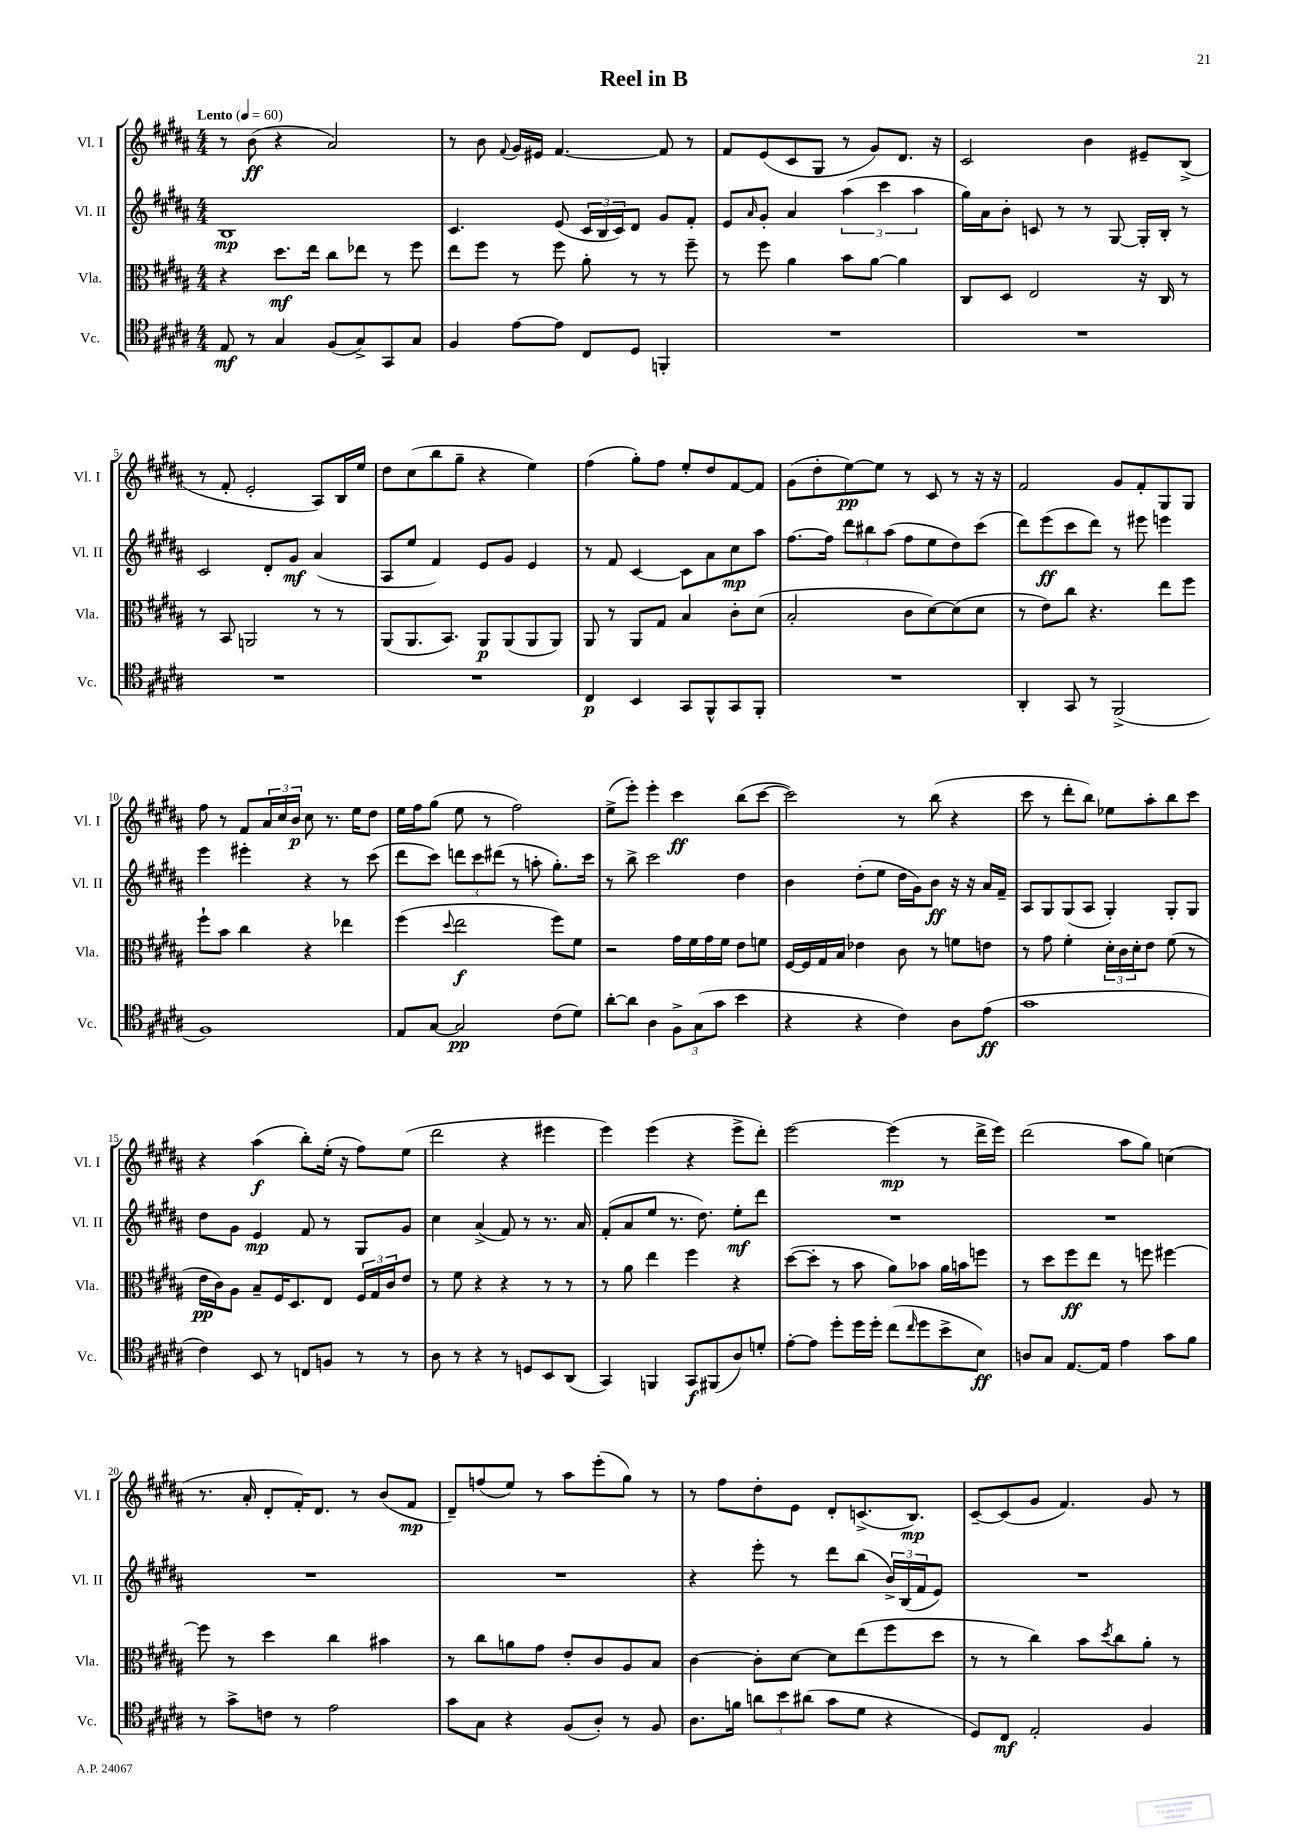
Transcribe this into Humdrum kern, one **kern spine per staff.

**kern	**kern	**kern	**kern
*staff4	*staff3	*staff2	*staff1
*clefC4	*clefC3	*clefG2	*clefG2
*k[f#c#g#d#a#]	*k[f#c#g#d#a#]	*k[f#c#g#d#a#]	*k[f#c#g#d#a#]
*M4/4	*M4/4	*M4/4	*M4/4
*MM60	*MM60	*MM60	*MM60
8E	4r	1B	8r
8r	.	.	(8b
4G#	8.dd#	.	4r
.	16ee	.	.
(8F#	8cc#	.	2a#)
8G#^)	8ee-	.	.
8GG#	8r	.	.
8G#	8ff#	.	.
=	=	=	=
4F#	8ee	4.c#	8r
.	8ff#	.	8b
.	.	.	8qqf#
[8e	8r	.	16g#
.	.	.	16e#
8e]	8ff#	(8e	[4.f#
8C#	8a#'	24c#	.
.	.	24B	.
.	.	24c#)	.
8D#	8r	8d#	.
4FF'	8r	8g#	8f#]
.	8ff#~	8f#'	8r
=	=	=	=
1r	8r	8e	8f#
.	.	16qqa#	.
.	8ff#	8g#'	(8e
.	4a#	4a#	8c#
.	.	.	8G#
.	8b	(6aa#	8r
.	[8a#	.	8g#)
.	.	6ccc#	.
.	4a#]	.	8.d#
.	.	6aa#	.
.	.	.	16r
=	=	=	=
1r	8C#	16gg#)	2c#
.	.	16a#	.
.	8D#	8b'	.
.	2E	8c	.
.	.	8r	.
.	.	8r	4b
.	.	[8G#	.
.	16r	16G#']	8e#~
.	16C#	16B'	.
.	8r	8r	(8B^
=	=	=	=
1r	8r	2c#	8r
.	8BB	.	8f#'
.	2AA	.	2e'
.	.	8d#'	.
.	.	8g#	.
.	8r	(4a#	8A#)
.	8r	.	16B
.	.	.	16ee
=	=	=	=
1r	(8AA#	8A#	8dd#
.	8.AA#	8ee	(8cc#
.	.	4f#)	8bb
.	8.BB)	.	.
.	.	.	8gg#~
.	8AA#	8e	4r
.	(8AA#	8g#	.
.	8AA#	4e	4ee)
.	8AA#)	.	.
=	=	=	=
4C#	8AA#	8r	(4ff#
.	8r	8f#	.
4BB	8AA#	[4c#	8gg#')
.	8G#	.	8ff#
8GG#	4B	8c#]	8ee'
8FF#^^	.	8a#	8dd#
8GG#	8c#'	8cc#	[8f#
8FF#'	(8d#	8aa#	8f#]
=	=	=	=
1r	2B'	[8.ff#	(8g#
.	.	.	8dd#'
.	.	16ff#]	.
.	.	12ddd#	[8ee)
.	.	12bb#	.
.	.	.	8ee]
.	.	(12aa#	.
.	8c#	8ff#	8r
.	[8d#)	8ee	8c#
.	(8d#]	8dd#)	8r
.	8d#	(8ccc#	16r
.	.	.	16r
=	=	=	=
4AA#'	8r	8ddd#)	2f#
.	8e)	(8eee	.
8GG#	8cc#	8ccc#	.
8r	4.r	8ddd#)	.
(2FF#^	.	8r	8g#
.	.	8eee#	8f#'
.	8ee	4eee	8G#
.	8ff#	.	8G#
=	=	=	=
1F#)	8ff#`	4eee	8ff#
.	8b	.	8r
.	4cc#	4eee#'	8f#
.	.	.	24a#
.	.	.	24cc#
.	.	.	24b
.	4r	4r	8cc#
.	.	.	8.r
.	4ee-	8r	.
.	.	.	16ee
.	.	(8ccc#	8dd#
=	=	=	=
8E	(4ff#	8ddd#	16ee
.	.	.	16ff#
[8G#	.	8ccc#)	(8gg#
.	8qqdd#	.	.
2G#]	2ee	12ddd	8ee
.	.	12ccc#	.
.	.	.	8r
.	.	(12ddd#	.
.	.	8r	2ff#)
.	.	8aa'	.
(8c#	8ff#)	8.gg#')	.
8d#)	8f#	.	.
.	.	16ccc#	.
=	=	=	=
[8a#'	2r	8r	(8ee^
8a#]	.	8bb^	8eee')
4A#	.	2ccc#	4eee'
12F#^	16g#	.	4ccc#
.	16f#	.	.
(12G#	.	.	.
.	16g#	.	.
12g#	.	.	.
.	16f#	.	.
4b	8e	4dd#	(8bb
.	8f	.	[8ccc#
=	=	=	=
4r	[16F#	4b	2ccc#])
.	16F#]	.	.
.	16G#	.	.
.	16B	.	.
4r	4e-	(8dd#'	.
.	.	8ee	.
4c#)	8c#	16dd#	8r
.	.	16g#)	.
.	8r	8b	(8bb
8A#	8f	16r	4r
.	.	16r	.
(8e	8e	16a#	.
.	.	16f#~	.
=	=	=	=
1g#	8r	8A#	8ccc#
.	8g#	8G#	8r
.	4f#'	(8G#	8ddd#'
.	.	8A#	8bb)
.	24d#'	4G#')	8ee-
.	24c#	.	.
.	24d#'	.	.
.	8e	.	8aa#'
.	(8f#	8G#'	8bb
.	8r	8G#	8ccc#
=	=	=	=
4c#)	16e	8dd#	4r
.	16c#)	.	.
.	8A#	8g#	.
8BB	8B~	4e	(4aa#
8r	16F#	.	.
.	8.D#	.	.
8C	.	8f#	8bb')
8F	8E	8r	(16ee'
.	.	.	16r
8r	24F#	8G#	8ff#)
.	24G#	.	.
.	24c#	.	.
8r	8e	8g#	(8ee
=	=	=	=
8A#	8r	4cc#	2ddd#
8r	8f#	.	.
4r	4r	(4a#^	.
8r	4r	8f#)	4r
8D	.	8r	.
8BB	8r	8.r	4eee#
(8AA#	8r	.	.
.	.	16a#	.
=	=	=	=
4GG#)	8r	(8f#'	4eee)
.	8a#	8a#	.
4FF	4ee	8ee	(4eee
.	.	8.r	.
8GG#	4ff#	.	4r
.	.	8.dd#)	.
(8FF#	.	.	.
8A#)	4r	8ee'	8eee^
8d'	.	8ddd#	8ddd#')
=	=	=	=
[8e'	([8dd#	1r	[2eee
8e]	8dd#']	.	.
8dd#'	8r	.	.
16dd#	8b	.	.
16dd#'	.	.	.
(8cc#	8a#)	.	(4eee]
16qqcc#	.	.	.
8dd#	8b-	.	.
8b^	16a#	.	8r
.	16b	.	.
8B)	8ff	.	16ddd#^
.	.	.	16eee)
=	=	=	=
8A	8r	1r	(2ddd#
8G#	8dd#	.	.
[8.E	8ff#	.	.
.	8ee	.	.
16E]	.	.	.
4e	8r	.	8aa#
.	8ff	.	8gg#)
8g#	[4ff#	.	(4cc
8f#	.	.	.
=	=	=	=
8r	8ff#]	1r	8.r
8g#^	8r	.	.
.	.	.	16a#'
8c	4dd#	.	8d#'
8r	.	.	16f#')
.	.	.	8.d#
2e	4cc#	.	.
.	.	.	8r
.	4b#	.	(8b
.	.	.	8f#
=	=	=	=
8g#	8r	1r	8d#~)
8G#	8cc#	.	(8ff
4r	8a	.	8ee)
.	8g#	.	8r
(8F#	8e'	.	8aa#
8A#')	8c#	.	(8eee'
8r	8A#	.	8gg#)
8F#	8B	.	8r
=	=	=	=
8.A#	[4c#	4r	8r
.	.	.	8ff#
16f	.	.	.
12a	8c#']	8eee'	8dd#'
12b	.	.	.
.	[8d#	8r	8e
(12a#	.	.	.
8g#	8d#]	8ddd#	8d#'
8d#	(8ee	(8bb	(8.c^
4r	8ff#	24b^)	.
.	.	(24B	.
.	.	.	8.B)
.	.	24f#	.
.	8dd#	8e)	.
=	=	=	=
8D#)	8r	1r	[8c#~
8C#	8r	.	(8c#]
2E'	4cc#)	.	8g#
.	.	.	4.f#)
.	8b	.	.
.	8qdd#	.	.
.	8cc#	.	.
4F#	8a#'	.	8g#
.	8r	.	8r
==	==	==	==
*-	*-	*-	*-
